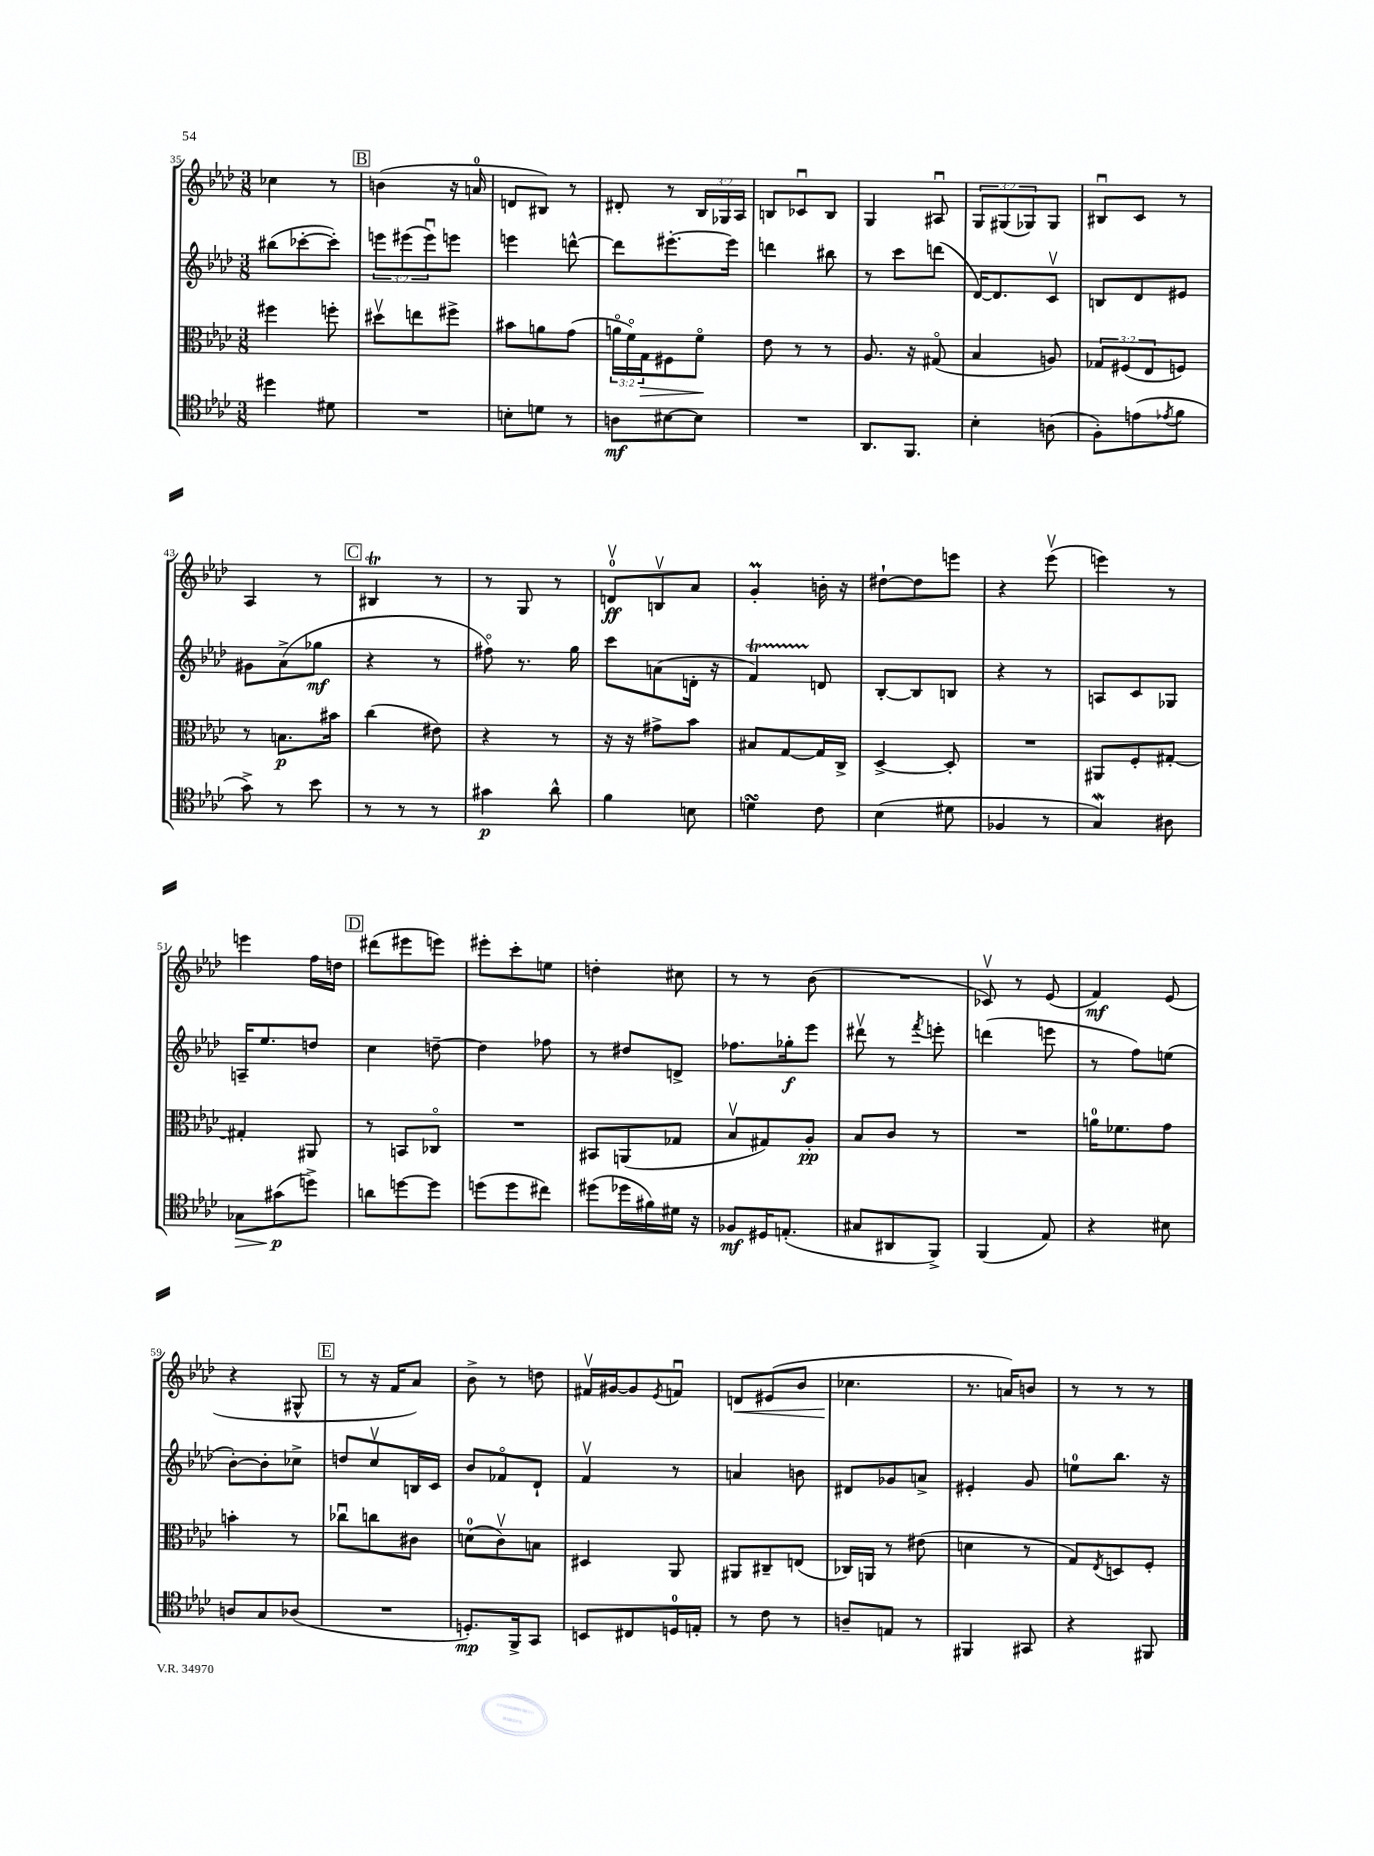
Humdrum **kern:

**kern	**kern	**kern	**kern
*staff4	*staff3	*staff2	*staff1
*clefC4	*clefC3	*clefG2	*clefG2
*k[b-e-a-d-]	*k[b-e-a-d-]	*k[b-e-a-d-]	*k[b-e-a-d-]
*M3/8	*M3/8	*M3/8	*M3/8
4dd#	4ff#	(8bb#	4cc-
.	.	[8ccc-'	.
8d#	8ff'	8ccc-'])	8r
=	=	=	=
4.r	8dd#v	12eee	(4b
.	.	(12eee#	.
.	8ee	.	.
.	.	12eee#u)	.
.	8ff#^	8eee	16r
.	.	.	16a
=	=	=	=
8B'	8b#	4eee	8d
8d	8a	.	8B#)
8r	(8g	[8ddd^^	8r
=	=	=	=
8A	24ao	8ddd]	8d#'
.	24fo)	.	.
.	24G	.	.
[8B#	8F#	[8.eee#'	8r
8B#]	8fo	.	24B-
.	.	.	24G-
.	.	16eee#]	.
.	.	.	24A-
=	=	=	=
4.r	8e-	4ddd	8B
.	8r	.	8c-u
.	8r	8bb#	8B
=	=	=	=
8.AA-	8.A-	8r	4G
.	.	8ccc	.
8.FF	16r	.	.
.	(8G#o	(8ddd	8A#u
=	=	=	=
4B-'	4B-	[16d-)	12G
.	.	8.d-]	.
.	.	.	(12G#
.	.	.	12G-)
(8A	8A)	8cv	8G-
=	=	=	=
8F')	12G-	8B	8B#u
.	(12F#	.	.
(8e	.	8d-	8c
.	12E-	.	.
8qe-	.	.	.
8f	8F)	8e#	8r
=	=	=	=
8g^)	8r	8g#	4A-
8r	8.B	(8a-^	.
8b-	.	8gg-	8r
.	16b#	.	.
=	=	=	=
8r	(4cc	4r	4B#
8r	.	.	.
8r	8e#)	8r	8r
=	=	=	=
4g#	4r	8ff#o)	8r
.	.	8.r	8G
8a-^^	8r	.	8r
.	.	16gg	.
=	=	=	=
4f	16r	8ccc	8dv
.	16r	.	.
.	8g#^	(8a	8Bv
8B	8b-	16d'	8a-
.	.	16r	.
=	=	=	=
4d	8B#	4f)	4g'
.	[8G	.	.
8c	16G]	8d	16b'
.	16C^	.	16r
=	=	=	=
(4B-	[4D-^	[8B-'	[8dd#`
.	.	8B-]	8dd#]
8d#	8D-']	8B	8eee
=	=	=	=
4F-	4.r	4r	4r
8r	.	8r	(8eee-v
=	=	=	=
4G)	8AA#	8A	4eee)
.	8F'	8c	.
8A#	[8G#'	8G-	8r
=	=	=	=
8G-	4G#']	16A~	4eee
.	.	8.ee-	.
(8g#	.	.	.
8dd^)	8AA#	8dd	16ff
.	.	.	16dd
=	=	=	=
8a	8r	4cc	(8ddd#
[8dd	8BB	.	8eee#
8dd]	8C-o	[8dd~	8eee)
=	=	=	=
(8dd	4.r	4dd]	8eee#'
8dd	.	.	8ccc'
8cc#)	.	8ff-	8ee
=	=	=	=
(8dd#	8BB#	8r	4dd'
16dd-	(8AA	8dd#	.
16f#)	.	.	.
16d#	8G-	8d^	8cc#
16r	.	.	.
=	=	=	=
8F-	8B-v	8.ff-	8r
16D#	8G#)	.	8r
(8.E'	.	16gg-'	.
.	8A-'	8eee-	(8b-
=	=	=	=
8G#	8B-	8ddd#v	4.r
8AA#	8c	8r	.
.	.	8qfff	.
8FF^)	8r	8eee'	.
=	=	=	=
(4FF	4.r	(4ddd	8c-v)
.	.	.	8r
8E-)	.	8eee	(8e-
=	=	=	=
4r	16a	8r	4f)
.	8.f-	.	.
.	.	8ff)	.
8B#	8g	(8ee	(8e-
=	=	=	=
8A	4b'	[8b-')	4r
8G	.	8b-']	.
(8A-	8r	8cc-^	8G#^^
=	=	=	=
4.r	8cc-u	8dd	8r
.	8cc	8ccv	16r
.	.	.	16f
.	8c#	16B	8a-)
.	.	16c	.
=	=	=	=
8.D')	(8d	8b-	8b-^
.	8cv)	8f-o	8r
16FF^	.	.	.
8GG	8B	8d-`	8dd
=	=	=	=
8BB	4D#	4fv	16f#v
.	.	.	[16g#
8C#	.	.	8g#]
.	.	.	8qe-
16D	8AA-	8r	8fu
16E'	.	.	.
=	=	=	=
8r	8AA#	4a	8d
8c	8C#~	.	(8e#
8r	(8E	8b	8b-
=	=	=	=
8A~	16C-)	8d#	4.cc-
.	16AA	.	.
8E	8r	8g-	.
8r	(8e#	8a^	.
=	=	=	=
4FF#	4d	4e#'	8.r
.	.	.	16a)
8GG#	8r	8g	8b
=	=	=	=
4r	8G)	8ee	8r
.	8qE-	.	.
.	8D	8.bb-	8r
8FF#	8F'	.	8r
.	.	16r	.
==	==	==	==
*-	*-	*-	*-
